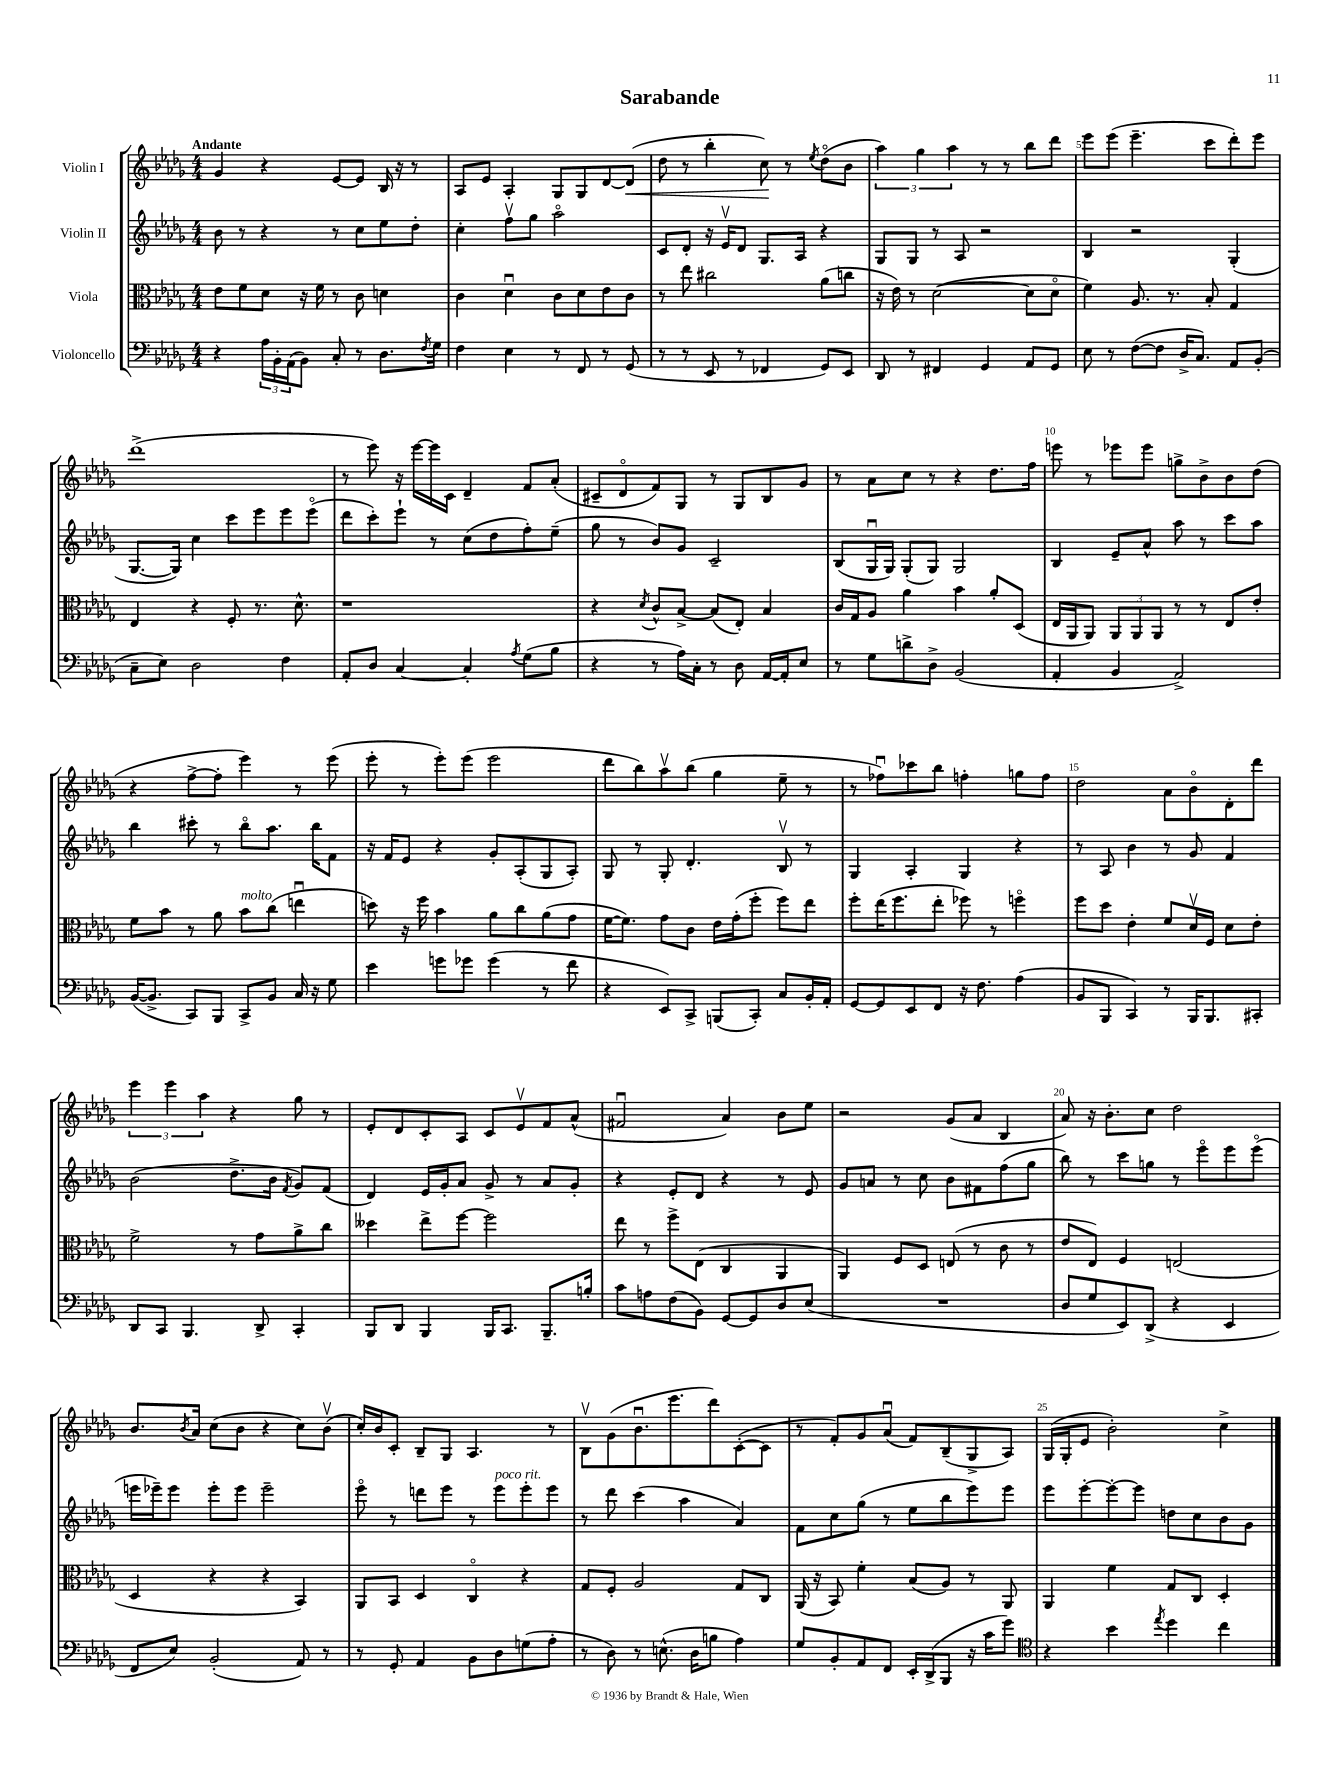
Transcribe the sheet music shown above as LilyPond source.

\header { title = "Sarabande" }
<<
\new StaffGroup <<
\new Staff = "s0" \with { instrumentName = "Violin I" } {
    \clef treble \key des \major \numericTimeSignature \time 4/4 \tempo "Andante"
    ges'4 r4 ees'8~ ees'8 bes16 r16 r8 |
    aes8 ees'8 aes4-. ges8 ges8 des'8~ des'8\<( |
    des''8 r8 bes''4-. c''8\!) r8 \acciaccatura { ees''8 } des''8\flageolet( bes'8 |
    \tuplet 3/2 { aes''4) ges''4 aes''4 } r8 r8 bes''8 des'''8 |
    ees'''8 ees'''8( ees'''4.-- c'''8 des'''8-.) ees'''8 |
    des'''1->( |
    r8 ees'''8) r16 ees'''16~ ees'''16 c'16 des'4-- f'8 aes'8-.( |
    cis'8-- des'8\flageolet f'8) ges8 r8 ges8 bes8 ges'8 |
    r8 aes'8 c''8 r8 r4 des''8. f''16 |
    e'''8 r8 ees'''8 ees'''8 g''8-> bes'8-> bes'8 des''8( |
    r4 f''8~-> f''8-. ees'''4) r8 ees'''8( |
    ees'''8-. r8 ees'''8-.) ees'''8( ees'''2 |
    des'''8 bes''8) aes''8\upbow bes''8( ges''4 ees''8-- r8 |
    r8 fes''8\downbow) ces'''8 bes''8 f''4-. g''8 f''8 |
    des''2 aes'8 bes'8\flageolet des'8-. des'''8 |
    \tuplet 3/2 { ees'''4 ees'''4 aes''4 } r4 ges''8 r8 |
    ees'8-. des'8 c'8-. aes8 c'8 ees'8\upbow f'8 aes'8-^( |
    fis'2\downbow aes'4) bes'8 ees''8 |
    r2 ges'8( aes'8 bes4 |
    aes'8) r16 bes'8.-. c''8 des''2 |
    bes'8. \acciaccatura { bes'8 } aes'16 c''8( bes'8 r4 c''8) bes'8\upbow( |
    c''16-.) bes'16 c'8-. bes8-- ges8 aes4. r8 |
    bes8\upbow ges'8( bes'8.\downbow ees'''8. des'''8) c'8~-.( c'8 |
    r8 f'8-.) ges'8 aes'8\downbow( f'8) bes8--( ges8-> aes8) |
    ges16( ges16-. ees'8 bes'2-.) c''4-> \bar "|." |
}
\new Staff = "s1" \with { instrumentName = "Violin II" } {
    \clef treble \key des \major \numericTimeSignature \time 4/4
    bes'8 r8 r4 r8 c''8 ees''8 des''8-. |
    c''4-. f''8\upbow ges''8 aes''2\flageolet |
    c'8 des'8-. r16 ees'16\upbow des'8 ges8. aes16 r4 |
    ges8 ges8 r8 aes8 r2 |
    bes4 r2 ges4-.( |
    ges8.~ ges16) c''4 c'''8 ees'''8 ees'''8 ees'''8\flageolet( |
    des'''8 c'''8-.) ees'''8-! r8 c''8( des''8 f''8-.) ees''8--( |
    ges''8 r8 bes'8) ges'8 c'2-- |
    bes8( ges16\downbow ges16) ges8-.( ges8) ges2 |
    bes4 ees'8-- aes'8-^ aes''8 r8 c'''8 aes''8 |
    bes''4 cis'''8-. r8 bes''8\flageolet aes''8. bes''16 f'8 |
    r16 f'16 ees'8 r4 ges'8-. aes8-.( ges8 aes8-.) |
    ges8 r8 ges8-. des'4.-. bes8\upbow r8 |
    ges4 aes4-. ges4 r4 |
    r8 aes8 bes'4 r8 ges'8 f'4 |
    bes'2( des''8.-> bes'16 \acciaccatura { f'8 } ges'8) f'8( |
    des'4) ees'16 ges'16-. aes'8 ges'8-> r8 aes'8 ges'8-. |
    r4 ees'8-. des'8 r4 r8 ees'8 |
    ges'8 a'8 r8 c''8 bes'8 fis'8 f''8( ges''8 |
    bes''8) r8 c'''8 g''8 r8 ees'''8\flageolet ees'''8 ees'''8\flageolet( |
    e'''16 ees'''16--) ees'''8 ees'''8-. ees'''8 ees'''2-- |
    ees'''8\flageolet r8 d'''8 ees'''8 r8 ees'''8^\markup { \italic "poco rit." } ees'''8-. ees'''8 |
    r8 des'''8 c'''4( aes''4 aes'4) |
    f'8 c''8 ges''8( r8 ees''8 bes''8 ees'''8) ees'''8 |
    ees'''8 ees'''8~-. ees'''8~-. ees'''8 d''8 c''8 bes'8 ges'8 \bar "|." |
}
\new Staff = "s2" \with { instrumentName = "Viola" } {
    \clef alto \key des \major \numericTimeSignature \time 4/4
    ees'8 f'8 des'8 r16 f'16 r8 c'8 d'4 |
    c'4 des'4\downbow c'8 des'8 ees'8 c'8 |
    r8 ees''8 cis''2 aes'8( c''8 |
    r16 ees'16) r8 des'2~( des'8 des'8\flageolet |
    f'4) aes8. r8. bes8-. ges4 |
    ees4 r4 f8-. r8. des'8.-^ |
    r1 |
    r4 \acciaccatura { des'8 } c'8-^ bes8~-> bes8( ees8-.) bes4 |
    c'16 ges16 aes8 aes'4 bes'4 aes'8-. des8( |
    ees16 aes,16 aes,8) \tuplet 3/2 { aes,8 aes,8 aes,8 } r8 r8 ees8 ees'8-. |
    f'8 bes'8 r8 aes'8 bes'8^\markup { \italic "molto" } c''8( e''4\downbow |
    d''8) r16 f''16 bes'4 aes'8 c''8 aes'8( ges'8 |
    f'16~ f'8.) ges'8 c'8 ees'16 ges'16-.( f''8-. f''8) ees''8 |
    f''8-. ees''16( f''8. ees''8-. fes''8) r8 f''4\flageolet |
    f''8 des''8 ees'4-. f'8 des'16\upbow f16 des'8 ees'8-. |
    f'2-> r8 ges'8 aes'8-> c''8 |
    deses''4 ees''8-> f''8~ f''2 |
    ees''8 r8 f''8-> ees8( c4 aes,4 |
    aes,4) f8 des8 e8( r8 c'8 r8 |
    ees'8 ees8) f4 e2( |
    des4 r4 r4 bes,4) |
    aes,8 bes,8 des4 c4\flageolet r4 |
    ges8 f8-. aes2 ges8 c8 |
    aes,16( r16 bes,8) f'4-. bes8( aes8) r8 aes,8 |
    aes,4 f'4 ges8 c8 des4-. \bar "|." |
}
\new Staff = "s3" \with { instrumentName = "Violoncello" } {
    \clef bass \key des \major \numericTimeSignature \time 4/4
    r4 \tuplet 3/2 { aes16 bes,16-. aes,16( } bes,8) c8-. r8 des8. \acciaccatura { f8 } ges16 |
    f4 ees4 r8 f,8 r8 ges,8( |
    r8 r8 ees,8 r8 fes,4 ges,8) ees,8 |
    des,8 r8 fis,4 ges,4 aes,8 ges,8 |
    ees8 r8 f8~( f8 des16-> c8.) aes,8 bes,8-.( |
    c8-- ees8) des2 f4 |
    aes,8-. des8 c4~ c4-. \acciaccatura { aes8 } ges8( bes8 |
    r4 r8 aes16) c16-. r8 des8 aes,16~ aes,16-. ees8 |
    r8 ges8 d'8-> des8-> bes,2( |
    aes,4-. bes,4 aes,2->) |
    bes,16~( bes,8.-> c,8) bes,,8 c,8-> bes,8 c16 r16 ges8 |
    ees'4 g'8 ges'8 ges'4( r8 f'8 |
    r4 ees,8) c,8-> b,,8( c,8-.) c8 bes,16-. aes,16-. |
    ges,8~ ges,8 ees,8 f,8 r16 f8. aes4( |
    bes,8 bes,,8 c,4) r8 bes,,16 bes,,8. cis,8-. |
    des,8 c,8 bes,,4. des,8-> c,4-. |
    bes,,8 des,8 bes,,4 bes,,16 c,8. bes,,8.-- b16-. |
    c'8 a8 f8( bes,8) ges,8~ ges,8 des8 ees8( |
    R1 |
    des8 ges8 ees,8) des,8->( r4 ees,4 |
    f,8 ees8) bes,2-.( aes,8) r8 |
    r8 ges,8-. aes,4 bes,8 des8 g8( aes8-. |
    r8 des8) r8 e8.-^( des16 b8 aes4) |
    ges8 bes,8-. aes,8 f,8 ees,16-. des,16->( bes,,8 r16 c'16 ges'8) |
    \clef tenor r4 bes'4 \acciaccatura { ees''8 } des''4 c''4 \bar "|." |
}
>>
>>
\layout { \context { \Score \override BarNumber.break-visibility = ##(#f #t #t) barNumberVisibility = #(every-nth-bar-number-visible 5) } }
